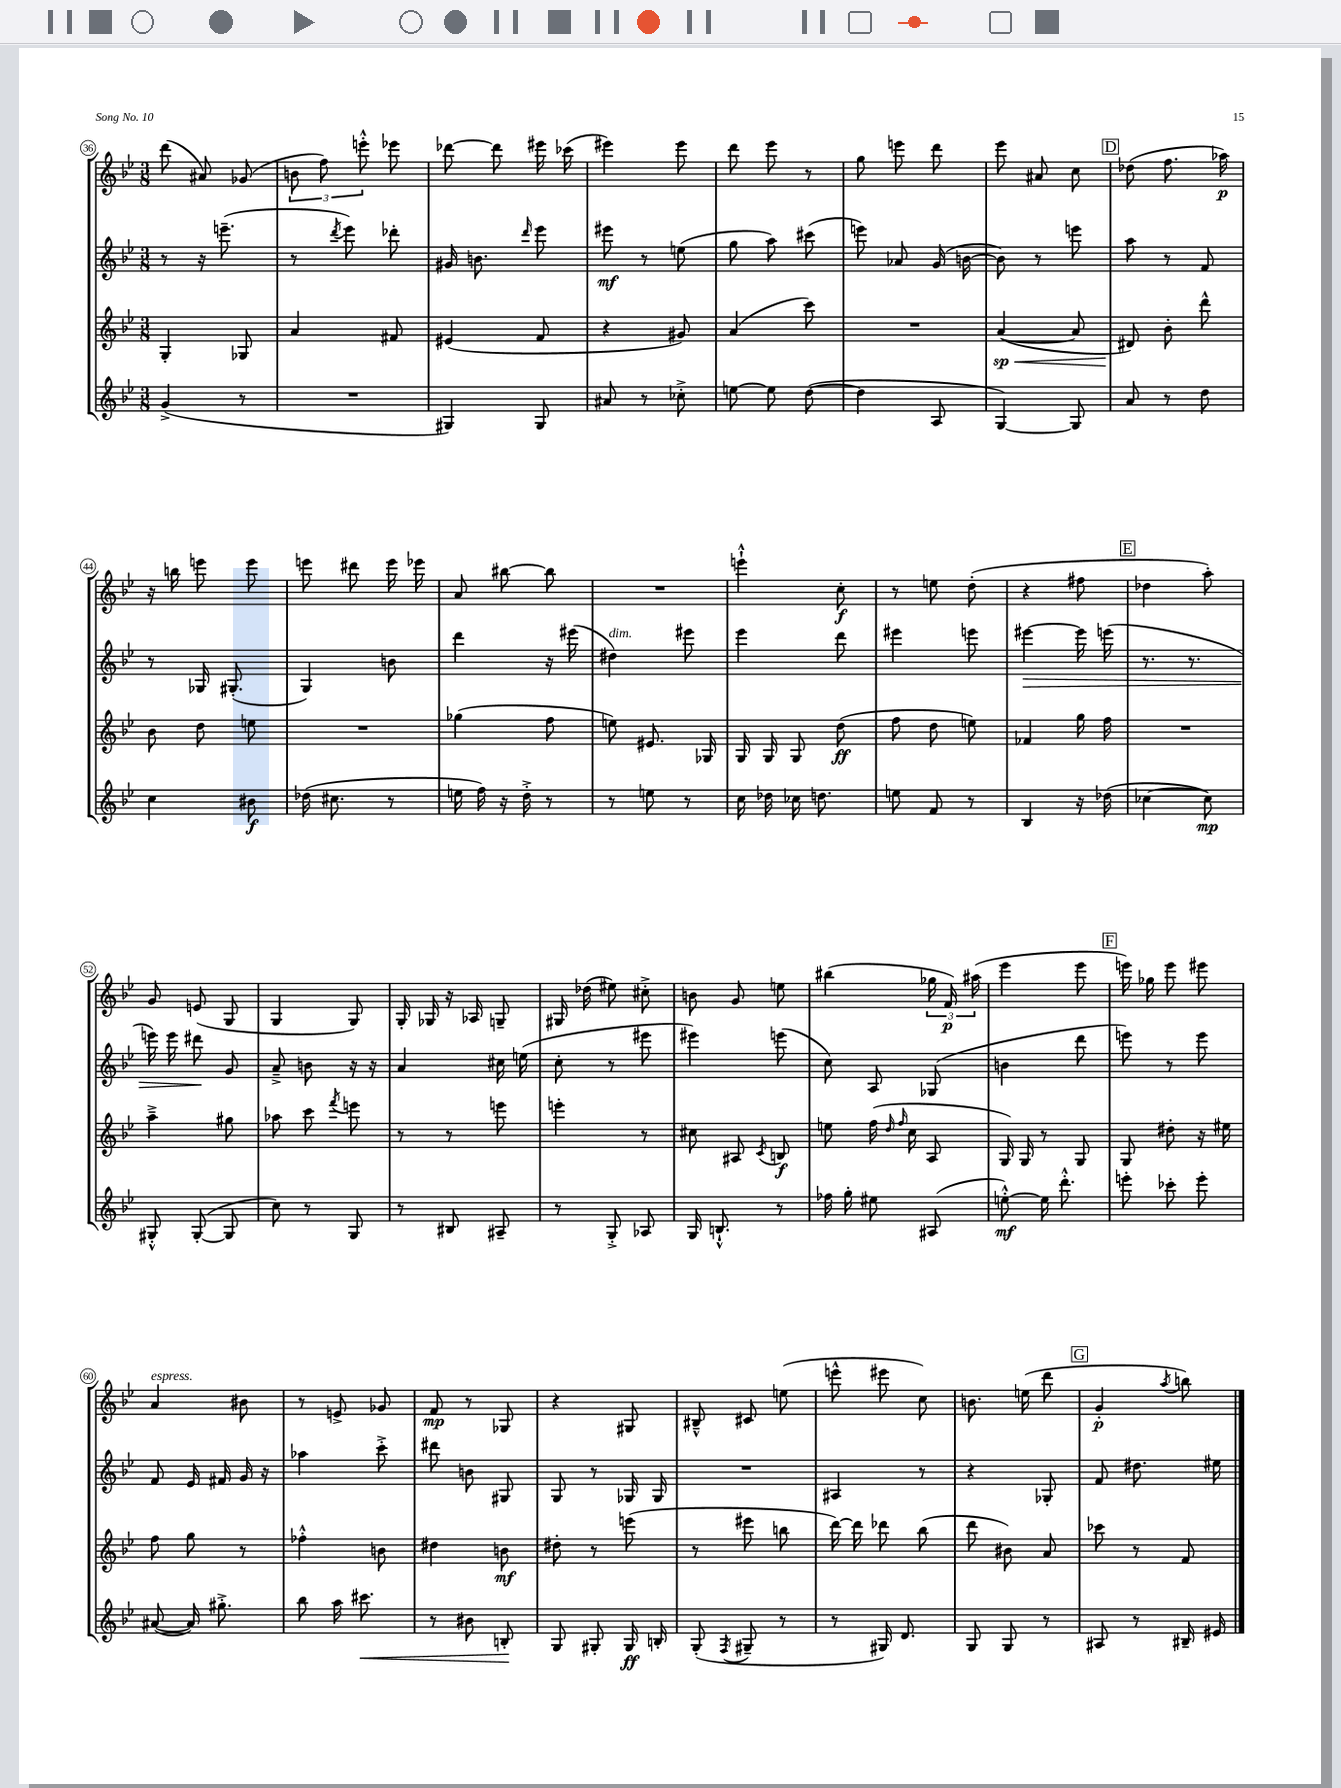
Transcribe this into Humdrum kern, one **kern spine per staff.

**kern	**kern	**kern	**kern
*staff4	*staff3	*staff2	*staff1
*clefG2	*clefG2	*clefG2	*clefG2
*k[b-e-]	*k[b-e-]	*k[b-e-]	*k[b-e-]
*M3/8	*M3/8	*M3/8	*M3/8
(4g^/	4G'/	8r	(8ddd\
.	.	16r	8a#/)
.	.	(8.eee~\	.
8r	8G-/	.	(8g-/
=	=	=	=
4.r	4a/	8r	12b\
.	.	.	12ff\)
.	.	8qddd/	.
.	.	8eee-\)	.
.	.	.	12eee'^^\
.	8f#/	8ddd-'\	8eee-\
=	=	=	=
4G#/)	(4e#/	16g#/	[8ddd-\
.	.	8.b\	.
.	.	.	8ddd-\]
.	.	16qqddd/	.
8G#/	8f/	8eee-\	16eee#\
.	.	.	(16ccc-\
=	=	=	=
8a#/	4r	8eee#\	4eee#\)
8r	.	8r	.
8cc-'^\	8g#/)	(8ee\	8eee#\
=	=	=	=
[8ee\	(4a/	8gg\	8ddd\
8ee\]	.	8aa\)	8eee-\
([8dd\	8ccc\)	(8ccc#\	8r
=	=	=	=
4dd\]	4.r	8eee\)	8gg\
.	.	8a-/	8eee\
8A/	.	(16g/	8ddd\
.	.	[16b\	.
=	=	=	=
[4G/)	([4a/	8b\])	8eee-\
.	.	8r	8a#/
8G/]	8a/]	8eee\	8cc\
=	=	=	=
8a/	8d#/)	8aa\	(8dd-\
8r	8b-'\	8r	8.ff\
8dd\	8ddd^^\	8f/	.
.	.	.	16aa-\)
=	=	=	=
4cc\	8b-\	8r	16r
.	.	.	16bb\
.	8dd\	16G-/	8eee\
.	.	(8.G#'/	.
8b#\	8ee\	.	8eee\
=	=	=	=
(16dd-\	4.r	4G/)	8eee\
8.cc#\	.	.	.
.	.	.	8ddd#\
8r	.	8b\	16eee\
.	.	.	16eee-\
=	=	=	=
16ee\	(4gg-\	4ddd\	8a/
16ff\)	.	.	.
16r	.	.	[8bb#\
16dd'^\	.	.	.
8r	8ff\	16r	8bb#\]
.	.	(16eee#\	.
=	=	=	=
8r	8ee\)	4dd#\)	4.r
8ee\	8.e#/	.	.
8r	.	8eee#\	.
.	16G-/	.	.
=	=	=	=
16cc\	16G/	4eee-\	4eee`^^\
16dd-\	16G/	.	.
16cc-\	8G/	.	.
8.dd\	.	.	.
.	(8dd\	8ddd\	8cc'\
=	=	=	=
8ee\	8ff\	4eee#\	8r
8f/	8dd\	.	8ee\
8r	8ee\)	8eee\	(8dd'\
=	=	=	=
4B-/	4f-/	[4eee#\	4r
16r	16gg\	16eee#\]	8ff#\
(16dd-\	16ff\	(16eee\	.
=	=	=	=
[4cc-\	4.r	8.r	4dd-\
.	.	8.r	.
8cc-\])	.	.	8aa'\)
=	=	=	=
8G#'^^/	4aa~^\	16eee\)	8g/
.	.	16eee\	.
([8G#'/	.	8ddd#\	(8e/
8G#/]	8gg#\	8g/	8G/
=	=	=	=
8cc\)	8aa-\	8a~^/	4G/
8r	8ccc\	8b\	.
.	8qfff/	.	.
8G/	8eee\	16r	8G/)
.	.	16r	.
=	=	=	=
8r	8r	4a/	16G'/
.	.	.	16G-/
8B#/	8r	.	16r
.	.	.	16A-/
8A#~/	8eee\	16cc#\	8G~/
.	.	(16ee\	.
=	=	=	=
8r	4eee'\	8cc'\	16G#/
.	.	.	(16dd-\
8G'^/	.	8r	8ee#\)
8A-/	8r	8eee#\	8cc#'^\
=	=	=	=
16G/	8cc#\	4eee#\)	8b\
8.B`^^/	.	.	.
.	8A#/	.	8g/
.	8qc/	.	.
8r	8B/	(8eee\	8ee\
=	=	=	=
16ff-\	8ee\	8cc\)	(4bb#\
16gg'\	.	.	.
8ee#\	(16ff\	8A/	.
.	16qqdd/	.	.
.	16qqff/	.	.
.	16cc\	.	.
(8A#/	8A/	(8G-/	24gg-\
.	.	.	24f/)
.	.	.	(24aa#\
=	=	=	=
[8ee'^^\)	16G/)	4b\	4eee-\
.	16G/	.	.
16ee\]	8r	.	.
8.ddd'^^\	.	.	.
.	8G/	8ddd\	8eee-\
=	=	=	=
8eee'\	8G/	8eee\)	16eee\)
.	.	.	16gg-\
8ccc-'\	8dd#'\	8r	8eee\
8eee'\	16r	8eee\	8eee#\
.	16ee#\	.	.
=	=	=	=
([8a#/	8ff\	8f/	4a/
16a#/])	8gg\	16e-/	.
8.gg#'^\	.	16f#/	.
.	8r	16g/	8b#\
.	.	16r	.
=	=	=	=
8bb-\	4ff-'^^\	4aa-\	8r
16aa\	.	.	8e^/
8.ccc#\	.	.	.
.	8b\	8ccc'^\	8g-/
=	=	=	=
8r	4dd#\	8ddd#\	8f/
8b#\	.	8b\	8r
8B'/	8b\	8G#/	8G-/
=	=	=	=
8G/	8dd#'\	8G/	4r
8G#'/	8r	8r	.
16G#/	(8eee\	16G-/	8G#/
16B'/	.	16G-/	.
=	=	=	=
(8G'/	8r	4.r	8B#~^^/
8qF/	.	.	.
8G#~/	8eee#\	.	8c#/
8r	8bb\	.	(8ee\
=	=	=	=
8r	[16ddd\)	4A#/	8eee^^\
.	16ddd\]	.	.
16G#/)	8ddd-\	.	8eee#\
8.d/	.	.	.
.	(8bb-\	8r	8cc\)
=	=	=	=
8G/	8ddd\	4r	8.b\
8G/	8b#\)	.	.
.	.	.	(16ee\
8r	8a/	8G-'/	8ddd\
=	=	=	=
8A#/	8ccc-\	8f/	4g'/
8r	8r	8.dd#\	.
.	.	.	8qaa/
16B#~/	8f/	.	8bb\)
16e#/	.	16ee#\	.
==	==	==	==
*-	*-	*-	*-
